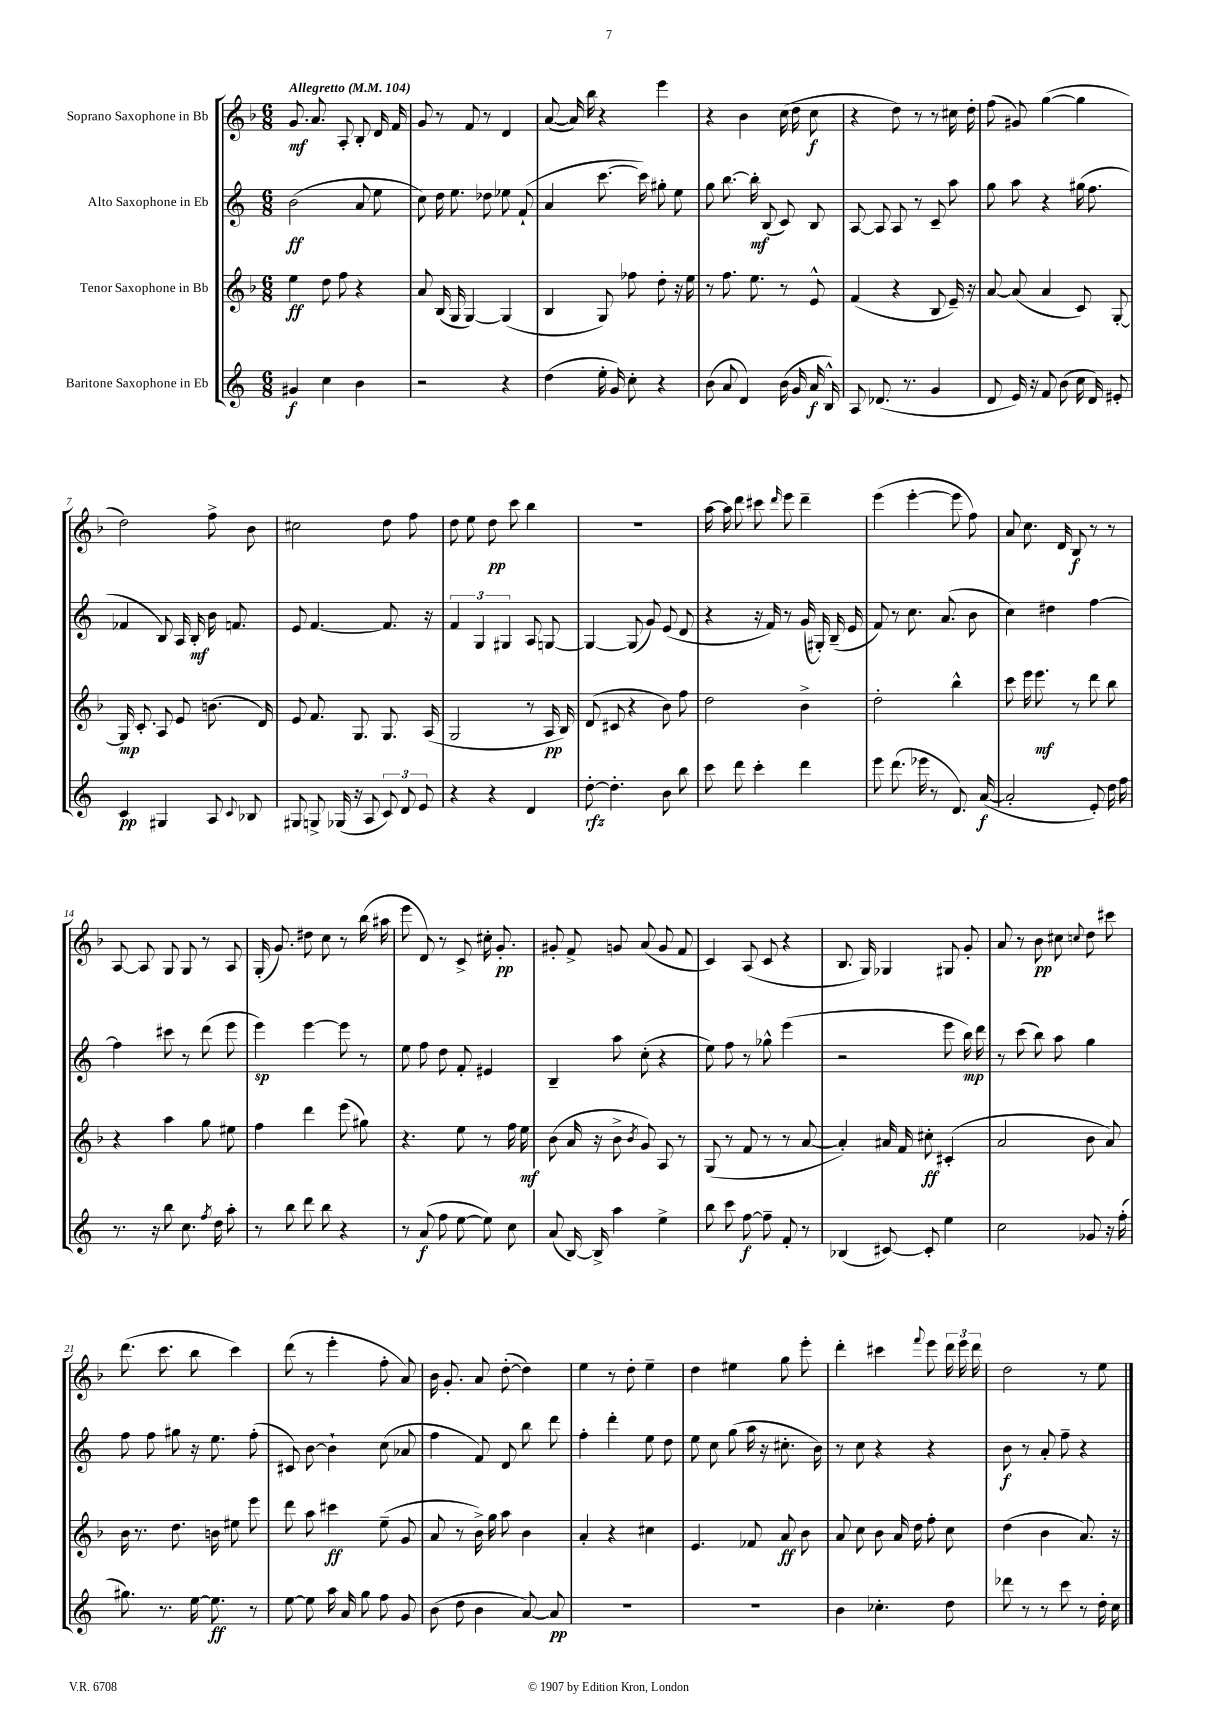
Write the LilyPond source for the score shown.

<<
\new StaffGroup <<
\new Staff = "s0" \with { instrumentName = "Soprano Saxophone in Bb" } {
    \clef treble \key f \major \numericTimeSignature \time 6/8 \tempo "Allegretto" 4 = 104
    \autoBeamOff g'8.\mf a'8. a8-. bes8-. d'16 f'16 |
    g'8 r8 f'8 r8 d'4 |
    a'8~( a'16) bes''16 r4 e'''4 |
    r4 bes'4 c''16( d''16 c''8\f |
    r4 d''8) r8 r8 cis''16 d''16-. |
    f''8( gis'8) g''4~( g''4 |
    d''2) f''8-> bes'8 |
    cis''2 d''8 f''8 |
    d''8 e''8 d''8\pp c'''8 bes''4 |
    R2. |
    a''16~ a''16 d'''8 cis'''8 \grace { d'''16 } e'''8 d'''4-- |
    e'''4( e'''4~-. e'''8 f''8) |
    a'8 c''8. d'16 bes8\f r8 r8 |
    a8~ a8 g8 g8 r8 a8 |
    g16-.( g'8.) dis''8 c''8 r8 bes''16( ais''16 |
    e'''8 d'8) r8 c'8-> cis''16-. g'8.-.\pp |
    gis'8-. f'8-> g'8 a'8( g'8 f'8 |
    c'4) a8( c'8 r4 |
    bes8. g16) ges4 gis8 g'8-. |
    a'8 r8 bes'8\pp cis''8 \appoggiatura { c''8 } d''8 cis'''8 |
    d'''8.( c'''8. bes''8 c'''4) |
    d'''8( r8 e'''4-. f''8-. a'8) |
    bes'16 g'8.-. a'8 d''8~-.( d''4) |
    e''4 r8 d''8-. e''4-- |
    d''4 eis''4 g''8 e'''8-. |
    d'''4-. cis'''4 \appoggiatura { f'''8 } e'''8 \tuplet 3/2 { d'''16 e'''16 d'''16 } |
    d''2 r8 e''8 \bar "|." |
}
\new Staff = "s1" \with { instrumentName = "Alto Saxophone in Eb" } {
    \clef treble \key c \major \numericTimeSignature \time 6/8
    \autoBeamOff b'2\ff( a'8 e''8 |
    c''8) d''16 e''8. des''8 ees''8 f'8-!( |
    a'4 c'''8.~ c'''16) gis''8-. e''8 |
    g''8 b''8.~ b''16-.\mf b8( c'8) b8 |
    a8~ a8 a8 r8 c'8-- a''8 |
    g''8 a''8 r4 gis''16( f''8. |
    fes'4 b8) a16 b16-.\mf b'16 f'8. |
    e'8 f'4.~ f'8. r16 |
    \tuplet 3/2 { f'4 g4 gis4 } a8 g8~ |
    g4~ g8( g'8) e'8( d'8 |
    r4 r16 f'16) r8 g'16( gis16-.) b16--( e'16 |
    f'8) r8 c''8. a'8.( b'8 |
    c''4) dis''4 f''4~ |
    f''4 cis'''8 r8 d'''8( e'''8 |
    e'''4\sp) e'''4~ e'''8 r8 |
    e''8 f''8 d''8 f'8-. eis'4 |
    b4-- a''8 c''8-.( r4 |
    e''8) f''8 r8 ges''8-^ e'''4( |
    r2 e'''8 b''16\mp) d'''16 |
    r8 c'''8( b''8) a''8 g''4 |
    f''8 f''8 gis''8 r16 e''8. f''8-.( |
    cis'8) b'8~ b'4-! c''8( aes'8 |
    f''4 f'8) d'8 b''8 d'''8 |
    f''4-. d'''4-. e''8 d''8 |
    e''8 c''8 g''8( a''16 r16 cis''8.-. b'16) |
    r8 c''8 r4 r4 |
    b'8\f r8 a'8-. f''8-- r4 \bar "|." |
}
\new Staff = "s2" \with { instrumentName = "Tenor Saxophone in Bb" } {
    \clef treble \key f \major \numericTimeSignature \time 6/8
    \autoBeamOff e''4\ff d''8 f''8 r4 |
    a'8 bes16( g16 g4~) g4( |
    bes4 g8) fes''8 d''8-. r16 e''16 |
    r8 f''8. e''8. r8 e'8-^ |
    f'4( r4 bes8 e'16--) r16 |
    a'8~ a'8( a'4 c'8) g8~-. |
    g16\mp c'8.-. a8 e'8 b'8.( d'16) |
    e'8 f'8. g8. g8. a16( |
    g2 r8 a16\pp bes16) |
    d'8( cis'8 r4 bes'8) f''8 |
    d''2 bes'4-> |
    d''2-. bes''4-^ |
    c'''8 e'''16 e'''8.\mf r8 d'''8 bes''8 |
    r4 a''4 g''8 eis''8 |
    f''4 d'''4 e'''8( gis''8) |
    r4. e''8 r8 f''16 e''16\mf |
    bes'8( a'16 r16 bes'8-> \acciaccatura { bes'8 } g'8) a8 r8 |
    g8( r8 f'8 r8 r8 a'8~ |
    a'4-.) ais'16 f'16 cis''8-.\ff cis'4-.( |
    a'2 bes'8 a'8) |
    bes'16 r8. d''8. b'16 eis''8 e'''8 |
    d'''8 a''8 cis'''4\ff e''8--( g'8 |
    a'8 r8 bes'16->) g''16 a''8 bes'4 |
    a'4-. r4 cis''4 |
    e'4. fes'8 a'8\ff bes'8 |
    a'8 c''8 bes'8 a'16 d''16 f''8-. c''8 |
    d''4( bes'4 a'8.) r16 \bar "|." |
}
\new Staff = "s3" \with { instrumentName = "Baritone Saxophone in Eb" } {
    \clef treble \key c \major \numericTimeSignature \time 6/8
    \autoBeamOff gis'4\f c''4 b'4 |
    r2 r4 |
    d''4( e''16-. g'16) c''8-. r4 |
    b'8( a'8 d'4) b'16( g'16 a'16\f b16-^) |
    a8 des'8.( r8. g'4 |
    d'8 e'16) r16 f'8 b'8( c''16 d'16) eis'8-. |
    c'4\pp gis4 a8 \appoggiatura { c'8 } bes8 |
    gis8 g8-> ges16( r16 a8 \tuplet 3/2 { c'8) d'8 e'8 } |
    r4 r4 d'4 |
    d''8~-.\rfz d''4.-. b'8 b''8 |
    c'''8 d'''8 c'''4-. d'''4 |
    e'''8 d'''8.( ees'''16 r8 d'8.) a'16~\f( |
    a'2-. e'8-.) d''16 f''16 |
    r8. r16 b''8 c''8. \acciaccatura { f''8 } d''16 a''8-. |
    r8 b''8 d'''8 b''8 r4 |
    r8 a'8\f( f''8 e''8~ e''8) c''8 |
    a'8( b16~) b16-> a''4 e''4-> |
    b''8 c'''8 f''8~\f f''8-- f'8-. r8 |
    bes4( cis'8~) cis'8-. e''4 |
    c''2 ges'8 r16 f''16-.( |
    gis''8.) r8. e''16~ e''8.\ff r8 |
    e''8~ e''8 a''16 a'16 g''8 f''8 g'8 |
    b'8( d''8 b'4 a'8~) a'8\pp |
    R2. |
    R2. |
    b'4 ces''4.-. d''8 |
    des'''8 r8 r8 c'''8 r8 d''16-. c''16 \bar "|." |
}
>>
>>
